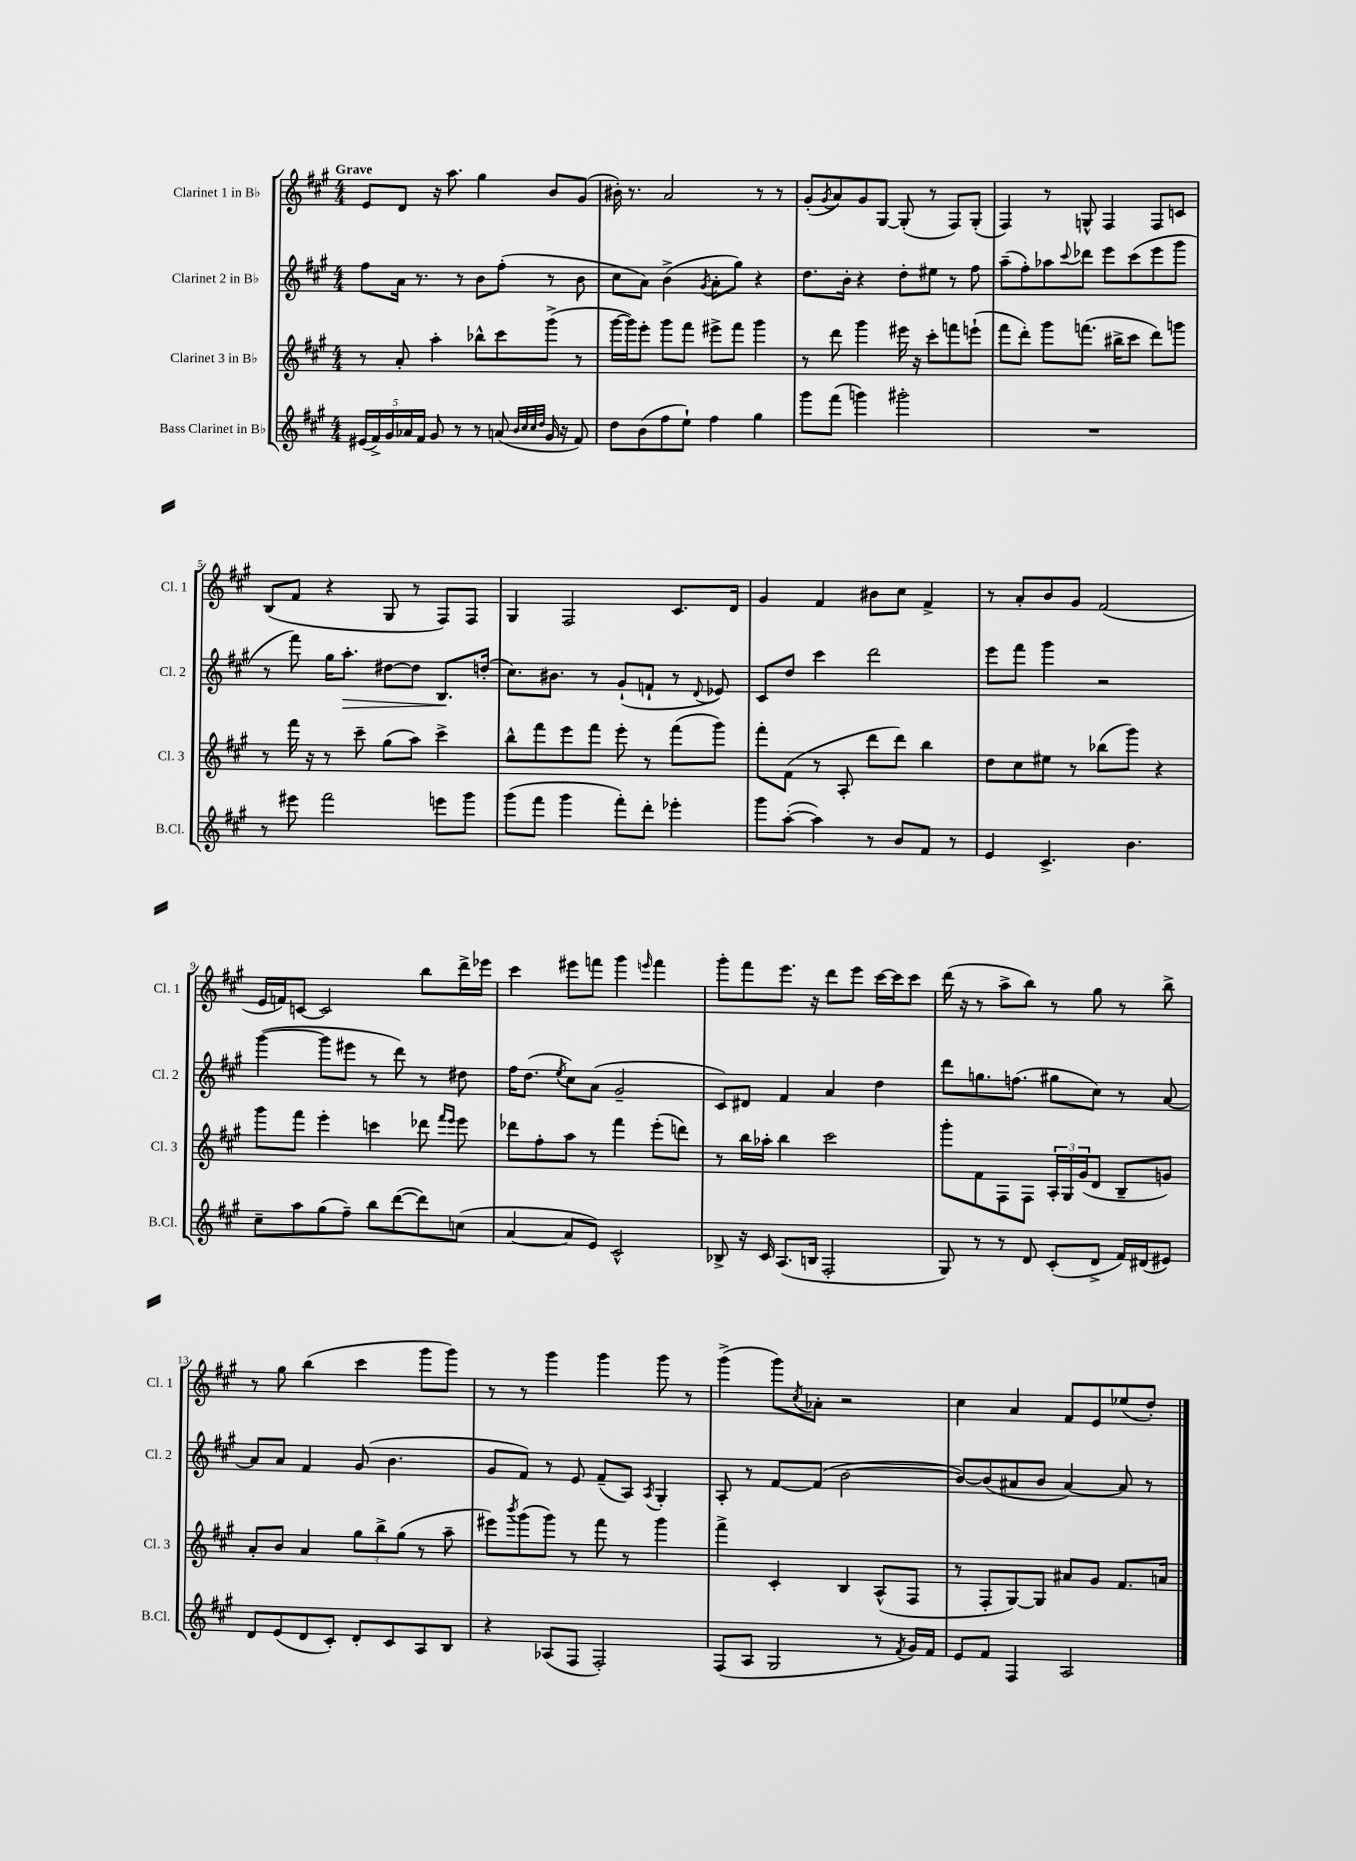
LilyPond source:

<<
\new StaffGroup <<
\new Staff = "s0" \with { instrumentName = "Clarinet 1 in Bb" shortInstrumentName = "Cl. 1" } {
    \clef treble \key a \major \numericTimeSignature \time 4/4 \tempo "Grave"
    e'8 d'8 r16 a''8. gis''4 b'8 gis'8( |
    bis'16-.) r8. a'2 r8 r8 |
    gis'8-.( \acciaccatura { gis'8 } a'8) gis'8 gis8~ gis8-.( r8 fis8) gis8-.( |
    fis4) r8 g8-^ fis4 fis8 c'8 |
    b8( fis'8 r4 gis8 r8 fis8) fis8 |
    gis4 fis2 cis'8. d'16 |
    gis'4 fis'4 bis'8 cis''8 fis'4-> |
    r8 a'8-. b'8 gis'8 fis'2( |
    e'16 f'16) c'8~ c'2 b''8 d'''16-> ees'''16 |
    cis'''4 eis'''8 f'''8 gis'''4 \grace { e'''16 } f'''4 |
    gis'''8-. fis'''8 e'''8. r16 d'''8 e'''8 cis'''16~ cis'''16 cis'''8 |
    d'''16( r16 r8 a''8-> b''8) r8 gis''8 r8 b''8-> |
    r8 gis''8 b''4( cis'''4 gis'''8 gis'''8) |
    r8 r8 gis'''4 gis'''4 gis'''8 r8 |
    gis'''4->( gis'''8) \acciaccatura { cis''8 } aes'8-. r2 |
    cis''4 a'4 fis'8 e'8 ees''8( d''8-.) \bar "|." |
}
\new Staff = "s1" \with { instrumentName = "Clarinet 2 in Bb" shortInstrumentName = "Cl. 2" } {
    \clef treble \key a \major \numericTimeSignature \time 4/4
    fis''8 a'16 r8. r8 b'8 fis''8-.( r8 b'8 |
    cis''8 a'8) b'4->( \acciaccatura { gis'8 } a'8-. gis''8) r4 |
    d''8. b'16-. r4 d''8-. eis''8 r8 fis''8 |
    a''8--( fis''8-.) aes''8 \appoggiatura { cis'''8 } des'''8 e'''8 cis'''8( e'''8 gis'''8 |
    r8 fis'''8) gis''16 a''8.-.\> dis''8~ dis''8 b8.\! d''16-.( |
    cis''8.) bis'8. r8 gis'8-!( f'8-! r8 \appoggiatura { d'8 } ees'8) |
    cis'8 d''8 cis'''4 d'''2 |
    e'''8 fis'''8 gis'''4 r2 |
    gis'''4~( gis'''8 eis'''8 r8 d'''8) r8 dis''8 |
    fis''16 d''8.( \acciaccatura { e''8 } cis''8) a'8( gis'2-- |
    cis'8) dis'8 fis'4 a'4 d''4 |
    d'''8 g''8. f''8.( gis''8 cis''8) r8 a'8~ |
    a'8 a'8 fis'4 gis'8( b'4. |
    gis'8 fis'8) r8 e'8 fis'8--( a8) \acciaccatura { a8 } gis4-. |
    a8-. r8 fis'8~ fis'8( b'2~ |
    b'8~) b'8( ais'8 b'8 ais'4~) ais'8 r8 \bar "|." |
}
\new Staff = "s2" \with { instrumentName = "Clarinet 3 in Bb" shortInstrumentName = "Cl. 3" } {
    \clef treble \key a \major \numericTimeSignature \time 4/4
    r8 a'8-. a''4-. bes''8-^ cis'''8 gis'''8->( r8 |
    gis'''16~ gis'''16) e'''8-. gis'''8 fis'''8 eis'''8-> fis'''8 gis'''4 |
    r8 d'''8 gis'''4 eis'''16 r16 cis'''8-. f'''8 e'''8-!( |
    fis'''8 d'''8-.) gis'''8 f'''8.( bis''16-> cis'''8 d'''8) g'''8 |
    r8 fis'''16 r16 r8 cis'''8-- gis''8( a''8) cis'''4-> |
    b''8-^ fis'''8 e'''8 fis'''8 e'''8-. r8 fis'''8( gis'''8) |
    fis'''8-. fis'8( r8 a8-. d'''8 d'''8) b''4 |
    d''8 cis''8 eis''8 r8 bes''8( gis'''8) r4 |
    gis'''8 fis'''8 e'''4-. c'''4 des'''8 \grace { fis'''16 e'''16 } e'''8 |
    des'''8 fis''8-. a''8 r8 fis'''4 e'''8-.( d'''8) |
    r8 b''16 aes''16-. b''4 cis'''2 |
    gis'''8-. fis'8 fis8 fis8 \tuplet 3/2 { a16-. gis16 gis'16( } d'8 b8-- g'8) |
    a'8-. b'8 a'4 \tuplet 3/2 { gis''8 b''8-> gis''8( } r8 a''8-- |
    eis'''8) \acciaccatura { b'''8 } gis'''8( gis'''8) r8 fis'''8 r8 gis'''4 |
    fis'''4-> cis'4-. b4 a8-^( fis8 |
    r8 fis8-. gis8~) gis8 ais'8 gis'8 fis'8. a'16 \bar "|." |
}
\new Staff = "s3" \with { instrumentName = "Bass Clarinet in Bb" shortInstrumentName = "B.Cl." } {
    \clef treble \key a \major \numericTimeSignature \time 4/4
    \tuplet 5/4 { eis'16( fis'16->) gis'16 aes'16 fis'16 } gis'8 r8 r8 a'8( \grace { b'32 cis''32 cis''32 d''32 } gis'16 r16 fis'8) |
    d''8 b'8( fis''8 e''8-!) fis''4 gis''4 |
    gis'''8 fis'''8( g'''4) gis'''2-. |
    R1 |
    r8 eis'''8 fis'''2 e'''8 gis'''8 |
    gis'''8( fis'''8 gis'''4 fis'''8-.) d'''8-. ees'''4-. |
    gis'''8 a''8~-.( a''4) r8 b'8 fis'8 r8 |
    e'4 cis'4.-> b'4. |
    cis''8-- a''8 gis''8( fis''8--) b''8 d'''8~( d'''8) c''8( |
    a'4~ a'8 e'8) cis'2-^ |
    bes8-> r16 cis'16 a8.( b16 fis2-. |
    gis8) r8 r8 d'8 cis'8-.( d'8-> fis'16) dis'16( eis'8) |
    d'8 e'8( d'8 cis'8-.) d'8-. cis'8 a8 b8 |
    r4 aes8( fis8 fis2-.) |
    fis8( a8 gis2 r8 \acciaccatura { fis'8 } gis'16) fis'16 |
    e'8 fis'8 fis4 a2 \bar "|." |
}
>>
>>
